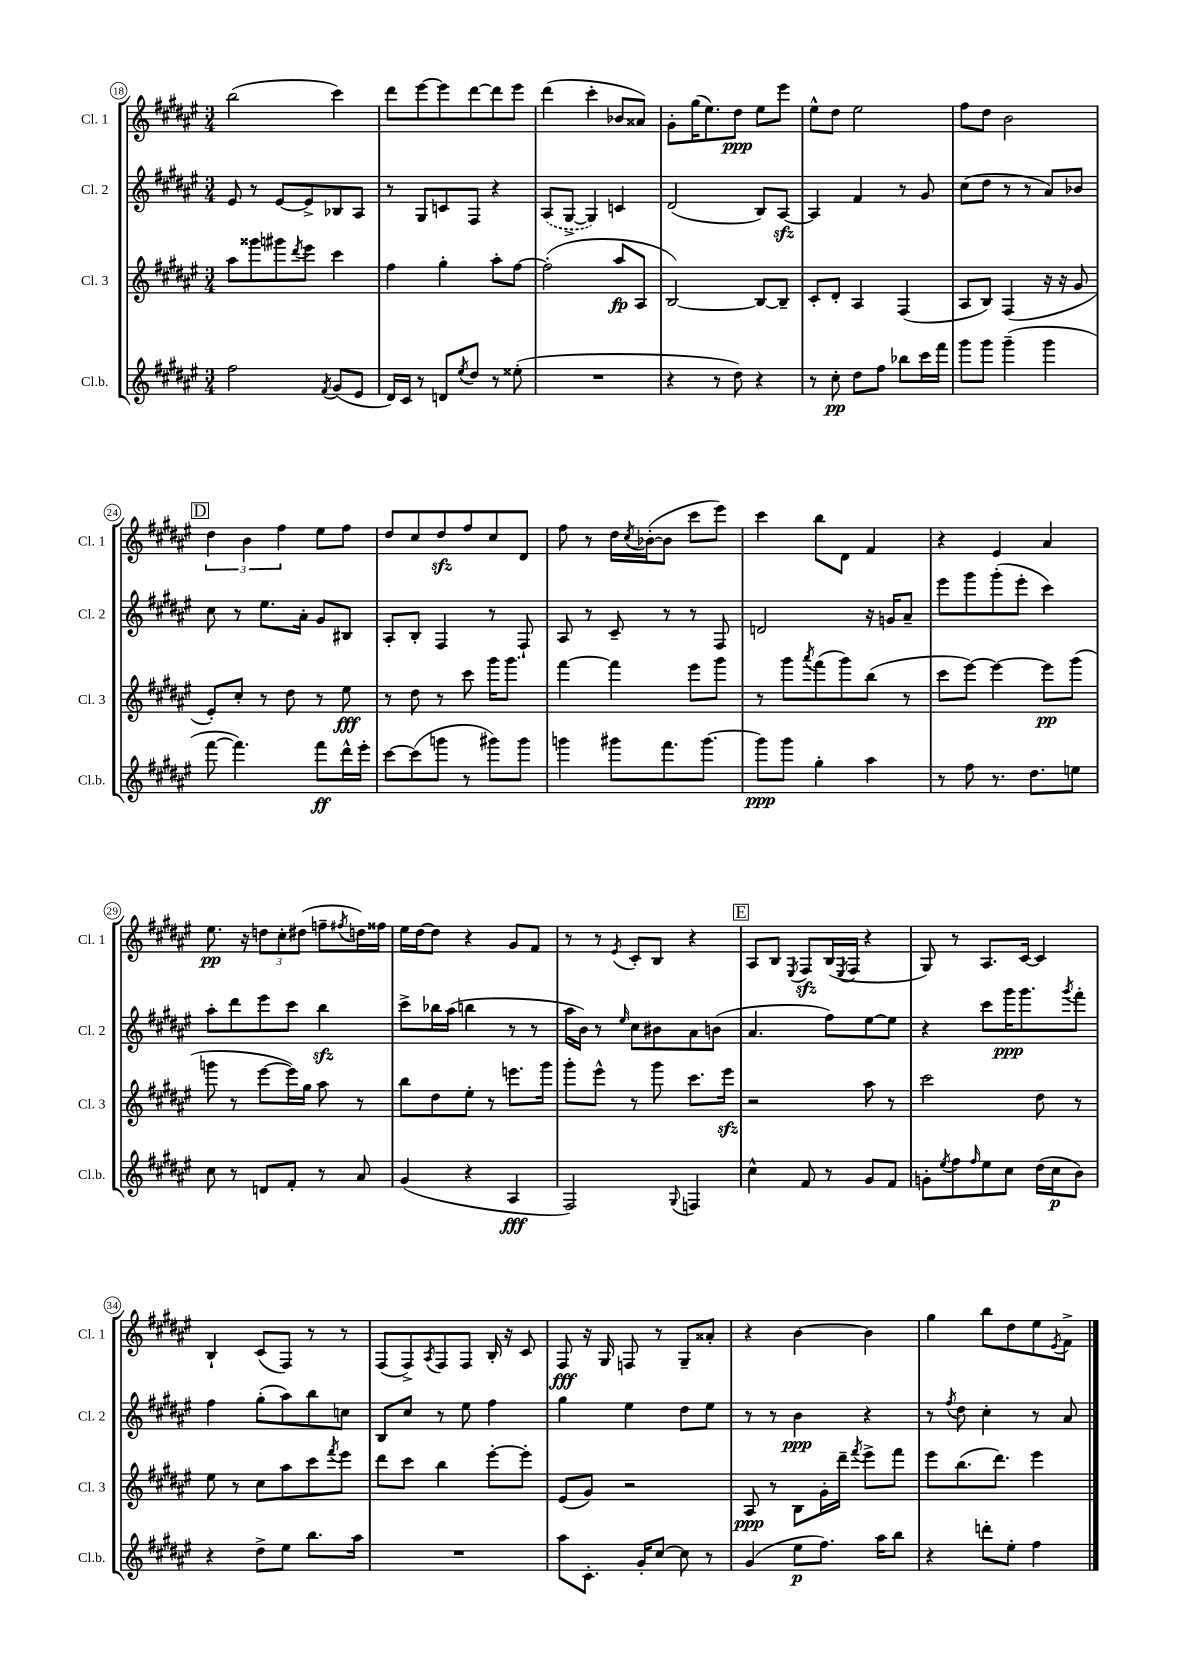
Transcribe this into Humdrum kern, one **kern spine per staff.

**kern	**kern	**kern	**kern
*staff4	*staff3	*staff2	*staff1
*clefG2	*clefG2	*clefG2	*clefG2
*k[f#c#g#d#a#e#]	*k[f#c#g#d#a#e#]	*k[f#c#g#d#a#e#]	*k[f#c#g#d#a#e#]
*M3/4	*M3/4	*M3/4	*M3/4
2ff#	8aa#	8e#	(2bb
.	8ggg##	8r	.
.	8ggg#	[8e#	.
.	8qddd#	.	.
.	8eee#	8e#^]	.
8qf#	.	.	.
(8g#	4ccc#	8B-	4ccc#)
8e#	.	8A#	.
=	=	=	=
16d#)	4ff#	8r	8ddd#
16c#	.	.	.
8r	.	8G#	[8eee#
8d	4gg#'	8c	8eee#]
8qee#	.	.	.
8dd#	.	8F#	[8ddd#
8r	8aa#'	4r	8ddd#]
(8ee##'	[8ff#	.	8eee#
=	=	=	=
2.r	(2ff#']	(8A#	(4ddd#
.	.	[8G#^	.
.	.	4G#])	4ccc#'
.	8aa#	4c	8b-
.	8A#	.	8a##)
=	=	=	=
4r	[2B)	(2d#	8g#'
.	.	.	(16gg#
.	.	.	8.ee#)
8r	.	.	.
8dd#)	.	.	8dd#
4r	8B_	8B)	8ee#
.	8B~]	[8A#	8eee#
=	=	=	=
8r	8c#'	4A#]	8ee#^^
8cc#'	8d#'	.	8dd#
8dd#	4A#	4f#	2ee#
8ff#	.	.	.
8bb-	(4F#	8r	.
16ccc#	.	8g#	.
16fff#	.	.	.
=	=	=	=
8ggg#	8A#	(8cc#	8ff#
8ggg#	8B)	8dd#	8dd#
(4ggg#~	(4F#	8r	2b
.	.	8r	.
4ggg#	16r	8a#)	.
.	16r	.	.
.	8g#	8b-	.
=	=	=	=
[8fff#	8e#')	8cc#	6dd#
4.fff#])	8cc#'	8r	.
.	.	.	6b
.	8r	8.ee#	.
.	.	.	6ff#
.	8dd#	.	.
.	.	16a#'	.
8fff#	8r	8g#	8ee#
16ddd#^^	8ee#	8B#	8ff#
16eee#'	.	.	.
=	=	=	=
[8ccc#	8r	8A#'	8dd#
(8ccc#]	8dd#	8B'	8cc#
8ggg	8r	4F#	8dd#
8r	8ccc#	.	8ff#
8ggg#)	16ggg#	8r	8cc#
.	8.ggg#	.	.
8ggg#	.	8F#`	8d#
=	=	=	=
4ggg	[4fff#	8A#	8ff#
.	.	8r	8r
8ggg#	4fff#]	8c#~	16dd#
.	.	.	8qcc#
.	.	.	([16b-'
8.fff#	.	8r	8b-]
.	8eee#	8r	8ccc#
[8.ggg#	.	.	.
.	8ggg#	8F#	8eee#)
=	=	=	=
8ggg#]	8r	2d	4ccc#
8ggg#	8ggg#	.	.
.	8qaaa#	.	.
4gg#'	(8fff#	.	8bb
.	8ggg#)	.	8d#
4aa#	(8bb	16r	4f#
.	.	16g	.
.	8r	8a#~	.
=	=	=	=
8r	8ccc#	8eee#	4r
8ff#	[8eee#)	8ggg#	.
8.r	4eee#_	(8ggg#'	4e#
.	.	8eee#'	.
8.dd#	.	.	.
.	8eee#]	4ccc#)	4a#
8ee	(8ggg#	.	.
=	=	=	=
8cc#	8ggg	8aa#'	8.ee#
8r	8r	8ddd#	.
.	.	.	16r
8d	[8eee#	8eee#	12dd
.	.	.	12cc#'
8f#'	16eee#])	8ccc#	.
.	.	.	(12dd#
.	16gg#	.	.
8r	8aa#	4bb	8ff~
.	.	.	8qff#
8a#	8r	.	16dd)
.	.	.	16ff##
=	=	=	=
(4g#	8bb	8ccc#^	16ee#
.	.	.	[16dd#
.	8dd#	16bb-	8dd#]
.	.	(16aa#	.
4r	8ee#'	4bb	4r
.	8r	.	.
4A#	8.eee	8r	8g#
.	.	8r	8f#
.	16ggg#	.	.
=	=	=	=
2F#)	8ggg#'	16aa#	8r
.	.	16b)	.
.	8eee#^^	8r	8r
.	.	16qqee#	8qe#
.	8r	8cc#	8c#'
.	8ggg#	8b#	8B
8qqG#	.	.	.
4F	8.ccc#	8a#	4r
.	.	(8b	.
.	16eee#	.	.
=	=	=	=
4cc#^^	2r	4.a#	8A#
.	.	.	8B
.	.	.	8qE#
8f#	.	.	8F#
8r	.	8ff#)	(16B
.	.	.	8qE#
.	.	.	16F#
8g#	8aa#	[8ee#	4r
8f#	8r	8ee#]	.
=	=	=	=
8g'	2ccc#	4r	8G#)
8qee#	.	.	.
8ff#	.	.	8r
16qqff#	.	.	.
8ee#	.	8ccc#	8.A#
8cc#	.	16ggg#	.
.	.	8.ggg#	[16c#
(16dd#	8dd#	.	4c#]
16cc#	.	.	.
.	.	8qggg#	.
8b)	8r	8fff#'	.
=	=	=	=
4r	8ee#	4ff#	4B`
.	8r	.	.
8dd#^	8cc#	(8gg#'	(8c#
8ee#	8aa#	8aa#)	8F#)
8.bb	8ccc#	8bb	8r
.	8qfff#	.	.
.	8eee#	8cc	8r
16aa#	.	.	.
=	=	=	=
2.r	8ddd#	8B	(8F#
.	8ccc#	8cc#	8F#^)
.	.	.	8qA#
.	4bb	8r	8F#
.	.	8ee#	8F#
.	[8eee#'	4ff#	16B'
.	.	.	16r
.	8eee#']	.	8c#
=	=	=	=
8aa#	(8e#	4gg#	8F#
8.c#'	8g#)	.	16r
.	.	.	16G#
.	2r	4ee#	8F
16g#'	.	.	.
[8cc#	.	.	8r
8cc#]	.	8dd#	8G#~
8r	.	8ee#	8a##'
=	=	=	=
(4g#	8A#	8r	4r
.	8r	8r	.
8ee#	8B	4b	[4b
8.ff#)	16g#'	.	.
.	16ddd#~	.	.
.	8qfff#	.	.
.	8eee#^	4r	4b]
16aa#	.	.	.
8bb	8fff#	.	.
=	=	=	=
4r	8eee#	8r	4gg#
.	.	8qff#	.
.	(8.bb	8dd#	.
8ddd'	.	4cc#'	8bb
.	8.ddd#)	.	.
8ee#'	.	.	8dd#
4ff#	4eee#	8r	8ee#
.	.	.	8qe#
.	.	8a#	8f#^
==	==	==	==
*-	*-	*-	*-
